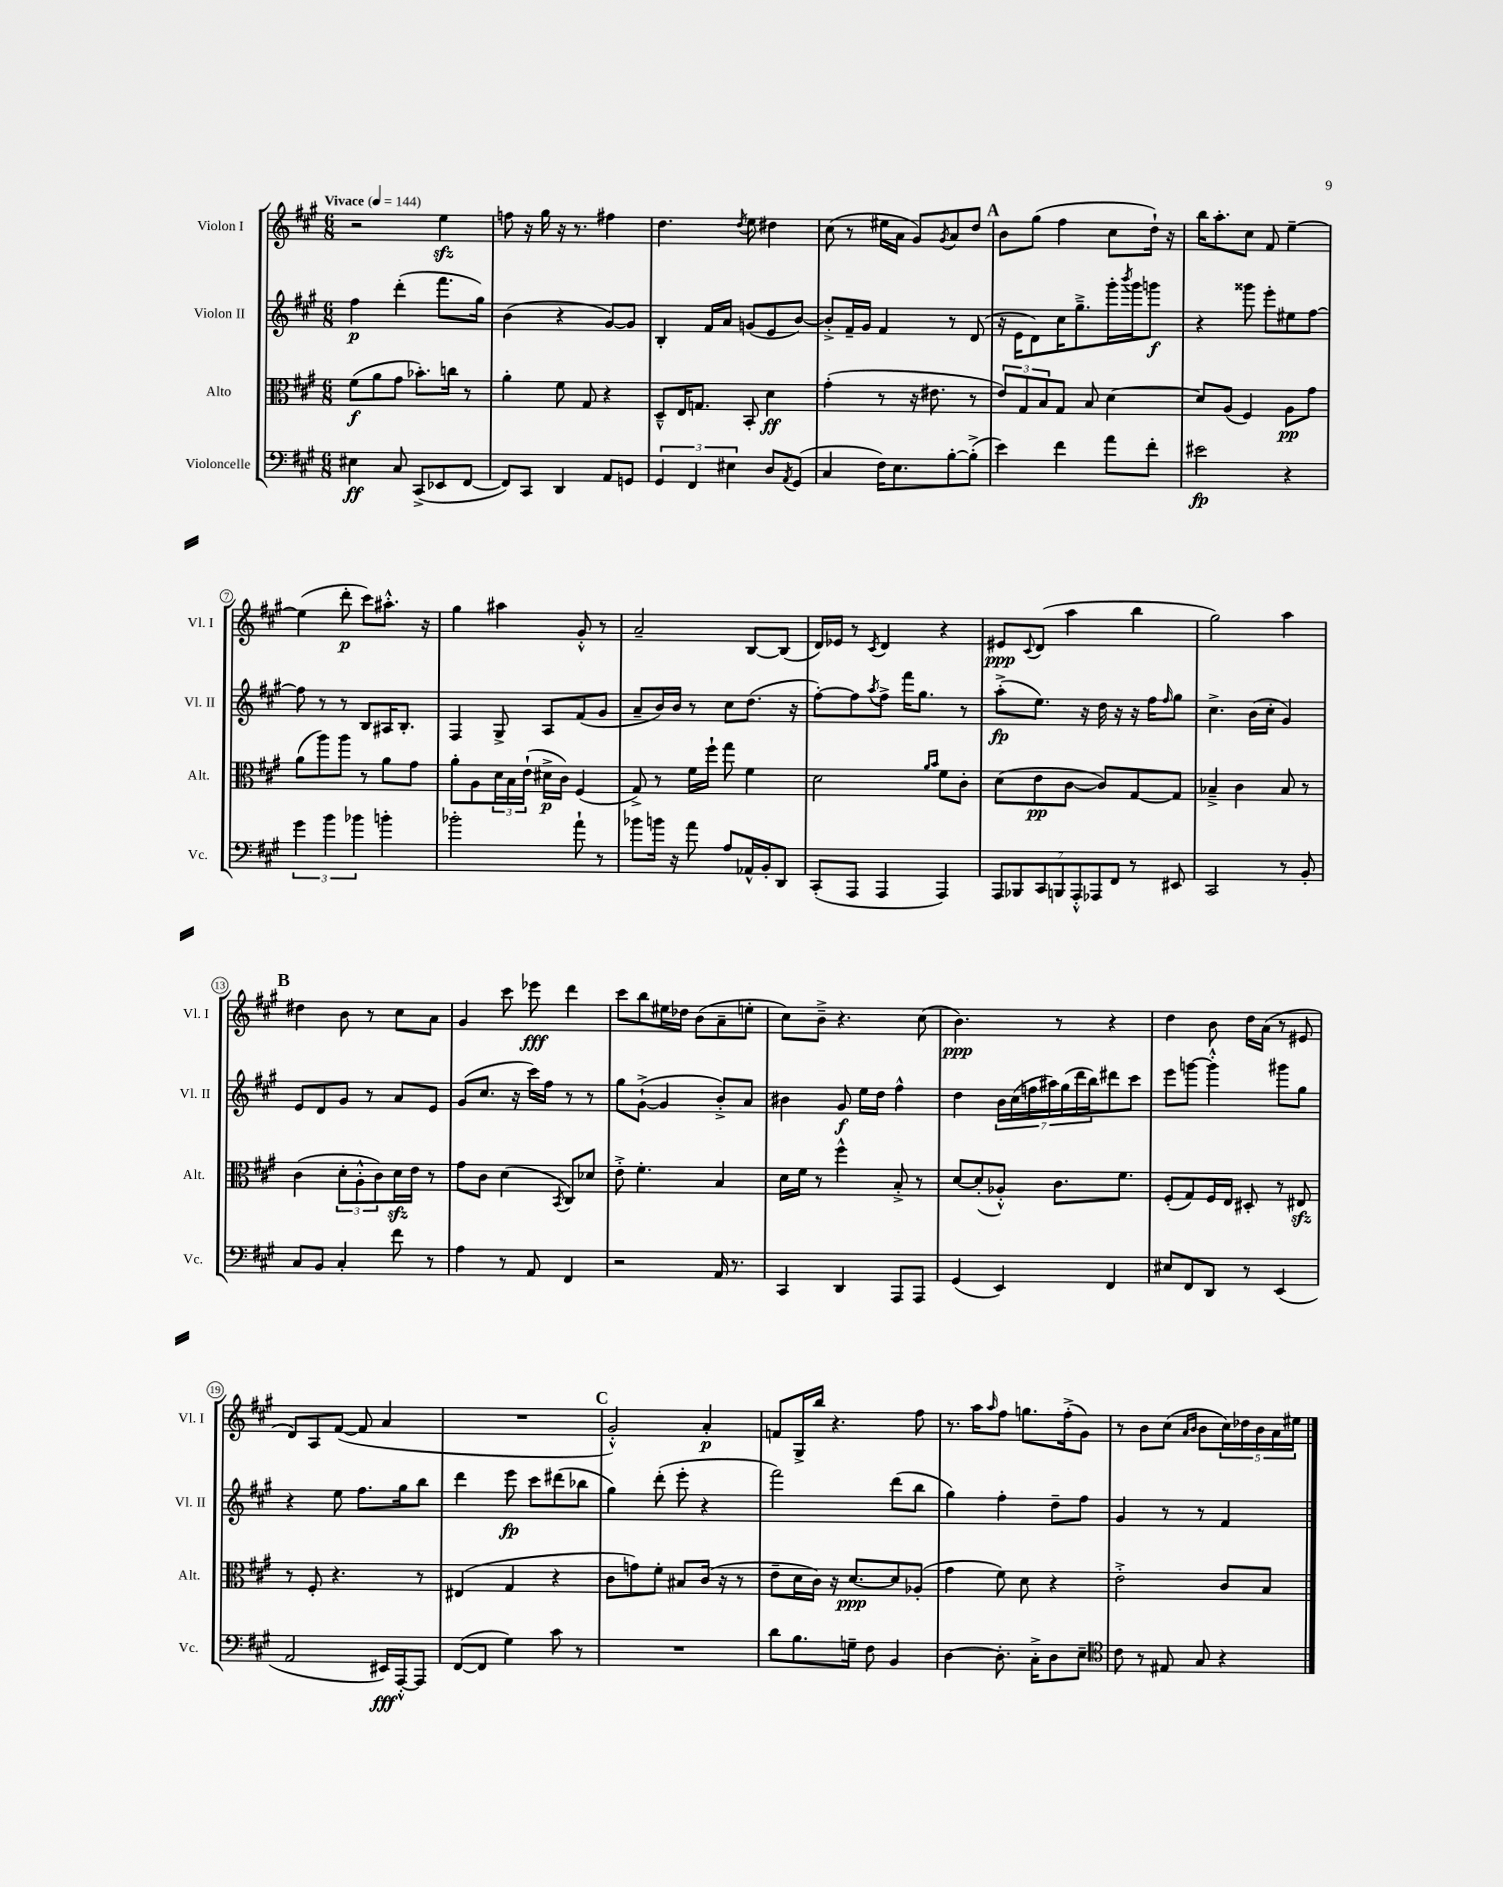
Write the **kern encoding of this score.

**kern	**dynam	**kern	**dynam	**kern	**dynam	**kern	**dynam
*part4	*part4	*part3	*part3	*part2	*part2	*part1	*part1
*staff4	*staff4	*staff3	*staff3	*staff2	*staff2	*staff1	*staff1
*I"Violoncelle	*	*I"Alto	*	*I"Violon II	*	*I"Violon I	*
*I'Vc.	*	*I'Alt.	*	*I'Vl. II	*	*I'Vl. I	*
*clefF4	*	*clefC3	*	*clefG2	*	*clefG2	*
*k[f#c#g#]	*	*k[f#c#g#]	*	*k[f#c#g#]	*	*k[f#c#g#]	*
*M6/8	*	*M6/8	*	*M6/8	*	*M6/8	*
*MM144	*	*MM144	*	*MM144	*	*MM144	*
=1	=1	=1	=1	=1	=1	=1	=1
!	!	!	!	!	!	!LO:TX:a:B:t=Vivace	!
4E#X\	ff	(8f#\L	f	4ff#\	p	2r	.
.	.	8a\	.	.	.	.	.
8C#/	.	8g#\J	.	(4ddd'\	.	.	.
(8CC#^/L	.	8.b-X'\L)	.	.	.	.	.
8EE-X/	.	.	.	8.fff#\L	.	4eezz\	.
.	.	16ccn\Jk	.	.	.	.	.
[8FF#/J	.	8r	.	.	.	.	.
.	.	.	.	16gg#\Jk)	.	.	.
=2	=2	=2	=2	=2	=2	=2	=2
8FF#/L])	.	4a'\	.	(4b\	.	8ffn\	.
8CC#/J	.	.	.	.	.	16r	.
.	.	.	.	.	.	16gg#\	.
4DD/	.	8f#\	.	4r	.	16r	.
.	.	.	.	.	.	8.r	.
.	.	8G#/	.	.	.	.	.
8AA/L	.	4r	.	[8g#/L)	.	4ff#X\	.
8GGn/J	.	.	.	8g#/J]	.	.	.
=3	=3	=3	=3	=3	=3	=3	=3
6GG#/	.	8D~^^/L	.	4B'/	.	4.dd\	.
.	.	16E/K	.	.	.	.	.
6FF#/	.	.	.	.	.	.	.
.	.	8.Gn/J	.	.	.	.	.
.	.	.	.	16f#/LL	.	.	.
.	.	.	.	16a/JJ	.	.	.
6E#X\	.	.	.	.	.	.	.
.	.	.	.	.	.	8qdd/	.
.	.	8BB'/	.	(8gn/L	.	8ee\	.
8D/L	.	4d\	ff	8e/	.	4dd#X\	.
8qAA/	.	.	.	.	.	.	.
(8GG#/J	.	.	.	[8b/J)	.	.	.
=4	=4	=4	=4	=4	=4	=4	=4
4C#/	.	(4g#'\	.	8b'^/L]	.	(8cc#\	.
.	.	.	.	16f#~/L	.	8r	.
.	.	.	.	16g#/JJ	.	.	.
16F#\KL)	.	8r	.	4f#/	.	16ee#X\LL	.
8.E\	.	.	.	.	.	16a\JJ	.
.	.	16r	.	.	.	8g#/L)	.
.	.	8.e#X\	.	.	.	.	.
.	.	.	.	.	.	8qg#/	.
[8B'\	.	.	.	8r	.	8a/	.
(8B'^\J]	.	8r	.	(8d/	.	8dd/J	.
!!LO:REH:place=s1:t=A
=5	=5	=5	=5	=5	=5	=5	=5
4e\)	.	12e/L)	.	16r	.	8b\L	.
.	.	.	.	16e\KL	.	.	.
.	.	12G#/	.	.	.	.	.
.	.	.	.	8d\)	.	(8gg#\J	.
.	.	12B/	.	.	.	.	.
4f#\	.	8G#/J	.	16cc#\K	.	4ff#\	.
.	.	.	.	8.gg#~^\	.	.	.
.	.	8B/	.	.	.	.	.
8a\L	.	[4d\	.	16ggg#'\L	.	8cc#\L	.
.	.	.	.	8qbbb/	.	.	.
.	.	.	.	16ggg#\J	.	.	.
8f#'\J	.	.	.	8gggn\J	f	16dd`\Jk)	.
.	.	.	.	.	.	16r	.
=6	=6	=6	=6	=6	=6	=6	=6
2e#X\	fp	8d/L]	.	4r	.	16bb\KL	.
.	.	.	.	.	.	8.aa'\	.
.	.	(8A/J	.	.	.	.	.
.	.	4F#/)	.	8ggg##X\	.	8cc#\J	.
.	.	.	.	8eee'\L	.	8f#/	.
4r	.	8A\L	pp	8ee#X\	.	[4ee~\	.
.	.	8g#\J	.	[8ff#\J	.	.	.
!!LO:LB:g=z
=7	=7	=7	=7	=7	=7	=7	=7
6g#\	.	(8a\L	.	8ff#\]	.	(4ee\]	.
.	.	8aa\)	.	8r	.	.	.
6b\	.	.	.	.	.	.	.
.	.	8aa\J	.	8r	.	8ddd'\	p
6b-X\	.	.	.	.	.	.	.
.	.	8r	.	8B/L	.	8ccc#\L)	.
4bn'\	.	8a\L	.	16A#X/K	.	8.aa#X'^^\J	.
.	.	.	.	8.B'/J	.	.	.
.	.	8g#\J	.	.	.	.	.
.	.	.	.	.	.	16r	.
=8	=8	=8	=8	=8	=8	=8	=8
2b-X'\	.	8a'\L	.	4F#/	.	4gg#\	.
.	.	8A\	.	.	.	.	.
.	.	24d\L	.	8G#^/	.	4aa#X\	.
.	.	24B\	.	.	.	.	.
.	.	(24e`\JJ	.	.	.	.	.
.	.	16d#X^\LL	p	8A/L	.	.	.
.	.	16c#\JJ)	.	.	.	.	.
8a`\	.	(4F#/	.	(8f#/	.	8g#'^^/	.
8r	.	.	.	8g#/J	.	8r	.
=9	=9	=9	=9	=9	=9	=9	=9
8b-X\L	.	8G#^/)	.	8a~/L	.	2a~/	.
16bn\Jk	.	8r	.	16b/L)	.	.	.
16r	.	.	.	16b/JJ	.	.	.
8a\	.	16f#\LL	.	8r	.	.	.
.	.	16ff#`\JJ	.	.	.	.	.
8A/L	.	8gg#\	.	8cc#\L	.	.	.
16AA-X^^/L	.	4f#\	.	(8.dd\J	.	[8B/L	.
16BB'/J	.	.	.	.	.	.	.
8DD/J	.	.	.	.	.	(8B/J]	.
.	.	.	.	16r	.	.	.
=10	=10	=10	=10	=10	=10	=10	=10
(8CC#'/L	.	2d\	.	[8ff#'\L)	.	16d/LL)	.
.	.	.	.	.	.	16e-X/JJ	.
8AAA/J	.	.	.	8ff#\]	.	8r	.
.	.	.	.	8qaa/	.	8qc#/	.
4AAA/	.	.	.	8ff#^\J	.	4d/	.
.	.	.	.	16fff#\KL	.	.	.
.	.	.	.	8.gg#\J	.	.	.
.	.	16qqa/LL	.	.	.	.	.
.	.	16qqb/JJ	.	.	.	.	.
4AAA/)	.	8f#\L	.	.	.	4r	.
.	.	8c#'\J	.	8r	.	.	.
=11	=11	=11	=11	=11	=11	=11	=11
14AAA/L	.	(8d\L	.	(8aa'^\L	fp	8e#X/L	ppp
14BBB-X/	.	.	.	.	.	.	.
.	.	.	.	.	.	8qqc#/	.
.	.	8e\	pp	8.ee\J)	.	(8d/J	.
14CC#/	.	.	.	.	.	.	.
14BBBn/	.	.	.	.	.	.	.
.	.	[8c#\J	.	.	.	4aa\	.
14AAA'^^/	.	.	.	.	.	.	.
.	.	.	.	16r	.	.	.
14AAA-X/	.	.	.	.	.	.	.
.	.	8c#/L])	.	16dd\	.	.	.
14FF#/J	.	.	.	.	.	.	.
.	.	.	.	16r	.	.	.
8r	.	[8G#/	.	16r	.	4bb\	.
.	.	.	.	16ff#\KL	.	.	.
.	.	.	.	16qqff#/	.	.	.
8EE#X/	.	8G#/J]	.	8gg#\J	.	.	.
=12	=12	=12	=12	=12	=12	=12	=12
2CC#/	.	4B-X~^/	.	4.cc#^\	.	2gg#\)	.
.	.	4c#\	.	.	.	.	.
.	.	.	.	(16b\LL	.	.	.
.	.	.	.	16cc#'\JJ	.	.	.
8r	.	8B-/	.	4g#/)	.	4aa\	.
8BB'/	.	8r	.	.	.	.	.
!!LO:LB:g=z
!!LO:REH:place=s1:t=B
=13	=13	=13	=13	=13	=13	=13	=13
8C#/L	.	(4c#\	.	8e/L	.	4dd#X\	.
8BB/J	.	.	.	8d/	.	.	.
4C#'/	.	12d'\L	.	8g#/J	.	8b\	.
.	.	12A'^^\	.	.	.	.	.
.	.	.	.	8r	.	8r	.
.	.	12c#\)	.	.	.	.	.
8f#\	.	16dzz\L	.	8a/L	.	8cc#\L	.
.	.	16e\JJ	.	.	.	.	.
8r	.	8r	.	8e/J	.	8a\J	.
=14	=14	=14	=14	=14	=14	=14	=14
4A\	.	8g#\L	.	(8g#/L	.	4g#/	.
.	.	8c#\J	.	8.cc#/J	.	.	.
8r	.	(4d\	.	.	.	8ccc#\	.
.	.	.	.	16r	.	.	.
8AA/	.	.	.	16ccc#\LL)	.	8eee-X\	fff
.	.	.	.	16ff#\JJ	.	.	.
.	.	8qBB/	.	.	.	.	.
4FF#/	.	8C#/L)	.	8r	.	4ddd\	.
.	.	8d-X/J	.	8r	.	.	.
=15	=15	=15	=15	=15	=15	=15	=15
2r	.	8e'^\	.	8gg#\L	.	8ccc#\L	.
.	.	4.f#'\	.	([8g#`^\J	.	8bb\	.
.	.	.	.	4g#/]	.	16ee#X\L	.
.	.	.	.	.	.	16dd-X\JJ	.
.	.	.	.	.	.	(8b\L	.
16AA/	.	4B/	.	8b'^/L)	.	8a~\	.
8.r	.	.	.	.	.	.	.
.	.	.	.	8a/J	.	8een'\J	.
=16	=16	=16	=16	=16	=16	=16	=16
4CC#/	.	16d\LL	.	4b#X\	.	8cc#\L)	.
.	.	16f#\JJ	.	.	.	.	.
.	.	8r	.	.	.	8b~^\J	.
4DD/	.	4ff#^^\	.	8g#/	f	4.r	.
.	.	.	.	16ee\LL	.	.	.
.	.	.	.	16dd\JJ	.	.	.
8AAA/L	.	8B'^/	.	4ff#^^\	.	.	.
8AAA/J	.	8r	.	.	.	(8cc#\	.
=17	=17	=17	=17	=17	=17	=17	=17
(4GG#/	.	[8d/L	.	4dd\	.	4.b\)	ppp
.	.	(8d'/]	.	.	.	.	.
4EE/)	.	8A-X'^^/J)	.	28b\LL	.	.	.
.	.	.	.	(28cc#\	.	.	.
.	.	.	.	28ffn\	.	.	.
.	.	.	.	28aa#X\)	.	.	.
.	.	8.c#\L	.	.	.	8r	.
.	.	.	.	(28gg#\	.	.	.
.	.	.	.	28ddd\	.	.	.
.	.	.	.	28bb\J)	.	.	.
4FF#/	.	.	.	8ddd#X\	.	4r	.
.	.	8.f#\J	.	.	.	.	.
.	.	.	.	8ccc#\J	.	.	.
=18	=18	=18	=18	=18	=18	=18	=18
8E#X/L	.	(8F#'/L	.	8eee\L	.	4dd\	.
8FF#/	.	8G#/)	.	[8gggn\J	.	.	.
8DD/J	.	16F#/L	.	4ggg'^^\]	.	8b\	.
.	.	16E/JJ	.	.	.	.	.
8r	.	8D#X'/	.	.	.	16dd\LL	.
.	.	.	.	.	.	(16a\JJ	.
(4EE/	.	8r	.	8ggg#X\L	.	8r	.
.	.	8E#Xzz/	.	8gg#\J	.	8e#X/	.
!!LO:LB:g=z
=19	=19	=19	=19	=19	=19	=19	=19
2AA/	.	8r	.	4r	.	8d/L)	.
.	.	8F#'/	.	.	.	8A/	.
.	.	4.r	.	8ee\	.	([8f#/J	.
.	.	.	.	8.ff#\L	.	8f#/]	.
16EE#X/LL)	fff	.	.	.	.	4a/	.
[16AAA'^^/J	.	.	.	16gg#\k	.	.	.
8AAA/J]	.	8r	.	8bb\J	.	.	.
=20	=20	=20	=20	=20	=20	=20	=20
([8FF#/L	.	(4E#X/	.	4ddd\	.	2.r	.
8FF#/J]	.	.	.	.	.	.	.
4G#\)	.	4G#/	.	8eee\	fp	.	.
.	.	.	.	8ccc#\L	.	.	.
8c#\	.	4r	.	(8ddd#X\	.	.	.
8r	.	.	.	8bb-X\J	.	.	.
!!LO:REH:place=s1:t=C
=21	=21	=21	=21	=21	=21	=21	=21
2.r	.	8c#\L	.	4gg#\)	.	2g#'^^/)	.
.	.	8gn\)	.	.	.	.	.
.	.	8f#'\J	.	(8ddd'\	.	.	.
.	.	8B#X/L	.	8eee'\	.	.	.
.	.	(16c#/Jk	.	4r	.	4a'/	p
.	.	16r	.	.	.	.	.
.	.	8r	.	.	.	.	.
=22	=22	=22	=22	=22	=22	=22	=22
8d\L	.	8e~\L	.	2fff#\)	.	8fn/L	.
8.B\	.	16d\L	.	.	.	16G#^/L	.
.	.	16c#\JJ)	.	.	.	16bb/JJ	.
.	.	16r	.	.	.	4.r	.
16Gn~\Jk	.	[8.d/L	ppp	.	.	.	.
8F#\	.	.	.	.	.	.	.
4BB/	.	8d/]	.	(8ddd\L	.	.	.
.	.	(8A-X'/J	.	8bb\J	.	8ff#\	.
=23	=23	=23	=23	=23	=23	=23	=23
[4D\	.	4g#\	.	4gg#\)	.	8.r	.
.	.	.	.	.	.	16aa\KL	.
.	.	.	.	.	.	16qqaa/	.
8.D'\]	.	8f#\)	.	4ff#'\	.	8ff#\J	.
.	.	8d\	.	.	.	8.ggn\L	.
16C#'^\KL	.	.	.	.	.	.	.
8D\	.	4r	.	8dd~\L	.	.	.
.	.	.	.	.	.	(16ff#'^\k	.
8E~\J	.	.	.	8ff#\J	.	8g#\J)	.
=24	=24	=24	=24	=24	=24	=24	=24
*clefC4	*	*	*	*	*	*	*
8c#\	.	2e'^\	.	4g#/	.	8r	.
8r	.	.	.	.	.	8b\L	.
8E#X/	.	.	.	8r	.	(8cc#\J	.
.	.	.	.	.	.	16qqa/LL	.
.	.	.	.	.	.	16qqb/JJ	.
8G#/	.	.	.	8r	.	8b\L	.
4r	.	8c#/L	.	4f#/	.	20cc#\L)	.
.	.	.	.	.	.	20dd-X\	.
.	.	.	.	.	.	20b\	.
.	.	8B/J	.	.	.	.	.
.	.	.	.	.	.	20a\	.
.	.	.	.	.	.	20ee#X\JJ	.
==	==	==	==	==	==	==	==
*-	*-	*-	*-	*-	*-	*-	*-
